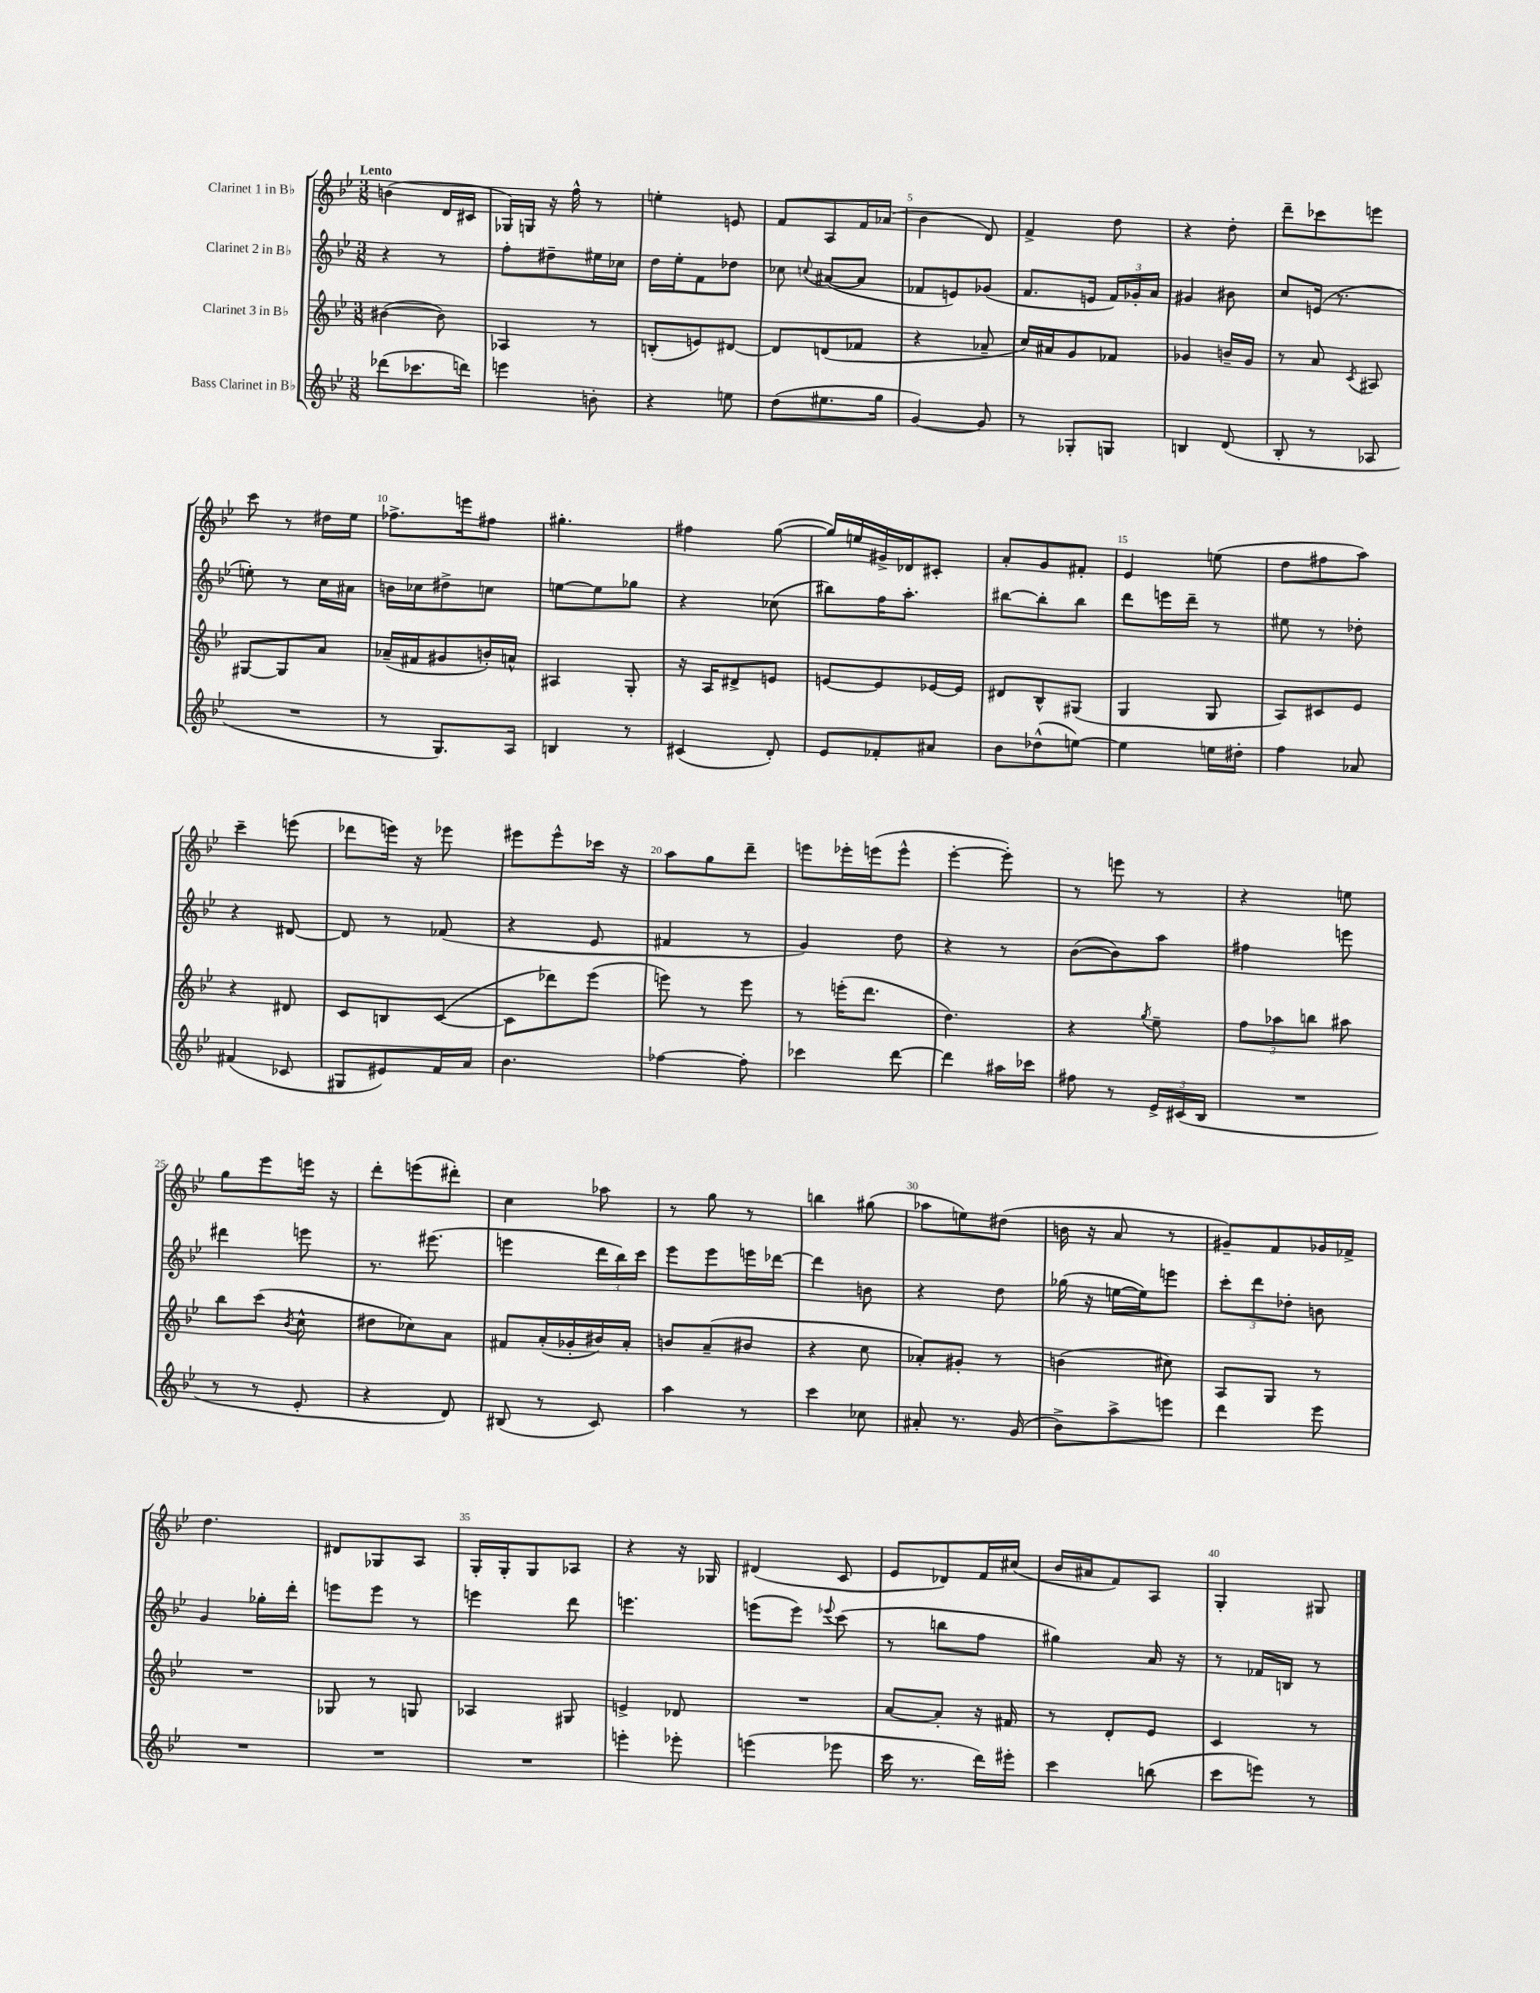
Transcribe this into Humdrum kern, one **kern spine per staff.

**kern	**kern	**kern	**kern
*part4	*part3	*part2	*part1
*staff4	*staff3	*staff2	*staff1
*I"Bass Clarinet in B♭	*I"Clarinet 3 in B♭	*I"Clarinet 2 in B♭	*I"Clarinet 1 in B♭
*clefG2	*clefG2	*clefG2	*clefG2
*k[b-e-]	*k[b-e-]	*k[b-e-]	*k[b-e-]
*M3/8	*M3/8	*M3/8	*M3/8
=1	=1	=1	=1
!	!	!	!LO:TX:a:B:t=Lento
(8ddd-X\L	([4b#X\	4r	(4bn\
8.ccc-X\	.	.	.
.	8b#\])	8r	16d/LL
16dddn\Jk)	.	.	16c#X/JJ
=2	=2	=2	=2
4eeen\	4A-X/	8ff'\L	16G-X/LL)
.	.	.	16Gn/JJ
.	.	8dd#X~\	16r
.	.	.	16ff^^\
8bn'\	8r	16ee#X\L	8r
.	.	16cc-X\JJ	.
=3	=3	=3	=3
4r	(8Bn'/L	16dd\LL	4een'\
.	.	16ee-'\J	.
.	8en/)	8f\	.
8een\	[8d#X/J	8dd-X\J	8en/
=4	=4	=4	=4
(8dd\L	8d#/L]	8cc-X\	8f/L
.	.	8qqccn/	.
8.ee#X\	(8dn/	([8a#X/L	8A/
.	8f-X/J	8a#/J]	16f/L
16gg\Jk	.	.	(16a-X/JJ
=5	=5	=5	=5
[4g/)	4r	8f-X/L	4b-\
.	.	8en/)	.
8g/]	8a-X~/	(8g-X/J	8d/)
=6	=6	=6	=6
8r	16cc/LL)	8.f/L	4f^/
.	16a#X/J	.	.
8G-X'/L	8g/	.	.
.	.	16en/Jk	.
8Gn/J	8f-X/J	24f/LL)	8dd\
.	.	24g-X'/	.
.	.	24a/JJ	.
=7	=7	=7	=7
4Bn/	4g-X/	4g#X/	4r
(8d/	16bn~/LL	8b#X\	8dd'\
.	16g-/JJ	.	.
=8	=8	=8	=8
8B-'/	8r	8cc/L	8ddd~\L
8r	8a/	(16en/Jk	8ccc-X\
.	.	8.r	.
.	8qc/	.	.
8A-X/	8A#X/	.	8eeen\J
!!LO:LB:g=z
=9	=9	=9	=9
4.r	[8G#X/L	8een'\)	8ccc\
.	8G#/]	8r	8r
.	8a/J	16cc\LL	16dd#X\LL
.	.	16a#X\JJ	16ee-\JJ
=10	=10	=10	=10
8r	(16a-X~/LL	16bn\LL	8.ff-X^\L
.	16f#X/J	16cc-X\J	.
8.G/L)	8g#X/	8dd#X^\	.
.	.	.	16eeen\k
.	16bn'/L)	8ccn\J	8ff#X\J
16A/Jk	16an^^/JJ	.	.
=11	=11	=11	=11
4Bn/	4A#X/	[8een\L	4.gg#X'\
.	.	8ee\]	.
8r	8G'/	8gg-X\J	.
=12	=12	=12	=12
(4c#X/	16r	4r	4ff#X\
.	16A/KL	.	.
.	8d#X^/	.	.
8d'/)	8en/J	(8cc-X\	([8gg\
=13	=13	=13	=13
8e-/L	[8en/L	8bb#X\L)	16gg/LL])
.	.	.	16een/
8f-X'/	8e/]	16ff\K	16g#X^/
.	.	8.aa'\J	16d-X/J
8a#X/J	[16e-X/L	.	8c#X'/J
.	16e-/JJ]	.	.
=14	=14	=14	=14
8b-\L	8d#X/L	[8bb#X\L	8a'/L
(8dd-X^^\	8B-^^/	8bb#'\]	8g/
[8een\J)	(8G#X/J	8bb#\J	8f#X'/J
=15	=15	=15	=15
4ee\]	4G/	8ddd\L	4e-/
.	.	16eeen\L	.
.	.	16ddd~\JJ	.
16een\LL	8G/	8r	(8een\
16dd#X'\JJ	.	.	.
=16	=16	=16	=16
4ff\	8A/L)	8ee#X\	8dd\L
.	8c#X/	8r	8ff#X\
8a-X/	8e-/J	8dd-X'\	8aa\J)
!!LO:LB:g=z
=17	=17	=17	=17
(4f#X/	4r	4r	4ccc~\
8c-X/	8d#X/	[8d#X/	(8eeen\
=18	=18	=18	=18
8G#X/L	8c/L	8d#/]	8ddd-X\L
8e#X/)	8Bn/	8r	16eeen\Jk)
.	.	.	16r
16f/L	([8c/J	(8f-X/	8eee-X\
16a/JJ	.	.	.
=19	=19	=19	=19
4.b-\	8c\L]	4r	8eee#X\L
.	8ddd-X\)	.	8eee#^^\
.	(8eee-\J	8e-/	16ccc-X\Jk
.	.	.	16r
=20	=20	=20	=20
[4ff-X\	8eeen\)	4f#X/	8aa\L
.	8r	.	8gg\
8ff-'\]	8eee\	8r	8ddd~\J
=21	=21	=21	=21
4ccc-X\	8r	4g/)	8eeen\L
.	(16eeen'\KL	.	16eee-X'\L
.	8.ddd\J	.	(16eeen\J
[8ddd\	.	8dd\	8eee^^\J
=22	=22	=22	=22
4ddd\]	4.dd\)	4r	[4eee-'\
16aa#X\LL	.	8r	8eee-'\])
16ccc-X\JJ	.	.	.
=23	=23	=23	=23
8ff#X\	4r	([8b-\L	8r
8r	.	8b-\])	8eeen\
.	8qgg/	.	.
24e-^/LL	8ee-~\	8aa\J	8r
(24c#X/	.	.	.
24B-/JJ	.	.	.
=24	=24	=24	=24
4.r	12ff\L	4ff#X\	4r
.	12aa-X\	.	.
.	12bbn\J	.	.
.	8aa#X\	8eeen\	8een\
!!LO:LB:g=z
=25	=25	=25	=25
8r	8bb-\L	4ddd#X\	8gg\L
8r	(8ccc\J	.	8eee-\
.	8qb-/	.	.
8e-'/	8cc^^\	8eeen\	16eeen\Jk
.	.	.	16r
=26	=26	=26	=26
4r	8dd#X\L	8.r	8ddd'\L
.	8cc-X\)	.	(8eeen\
.	.	(8.eee#X\	.
8d/)	8a\J	.	8ddd#X'\J)
=27	=27	=27	=27
(8B#X/	8f#X/L	4eeen\	4cc\
8r	(16a'/L	.	.
.	16g-X'/	.	.
8c/)	16b#X/)	24ddd\LL	8aa-X\
.	.	24bb-\)	.
.	16a'/JJ	.	.
.	.	24ccc\JJ	.
=28	=28	=28	=28
4aa\	8bn/L	8eee-\L	8r
.	(8a~/	8eee-\	8gg\
8r	8b#X/J	16eeen\L	8r
.	.	[16ddd-X\JJ	.
=29	=29	=29	=29
4ccc\	4r	4ddd-\]	4bbn\
8cc-X\	8cc\	8bn\	(8gg#X\
=30	=30	=30	=30
8a#X'/	8a-X'/L)	4r	8aa-X\L
8.r	8g#X'/J	.	8een\)
.	8r	8dd\	(8dd#X\J
(16g/	.	.	.
=31	=31	=31	=31
8b-^\L)	(4bn\	(16gg-X\	16bn\
.	.	16r	16r
8aa^\	.	[16een\LL	8a/
.	.	16ee\J])	.
8eeen\J	8cc#X\)	8eeen\J	8r
=32	=32	=32	=32
4ddd\	8A/L	12ccc'\L	8g#X~/L)
.	.	12ddd\	.
.	8G/J	.	8f/
.	.	12dd-X'\J	.
8eee-\	8r	8bn\	16g-X/L
.	.	.	16f-X^/JJ
!!LO:LB:g=z
=33	=33	=33	=33
4.r	4.r	4g/	4.dd\
.	.	16gg-X'\LL	.
.	.	16ddd'\JJ	.
=34	=34	=34	=34
4.r	8G-X/	8eeen\L	8d#X/L
.	8r	8eee\J	8G-X/
.	8Gn/	8r	8A/J
=35	=35	=35	=35
4.r	4A-X/	4eeen\	16G'/LL
.	.	.	16G'/J
.	.	.	8G/
.	8G#X/	8ddd\	8A-X/J
=36	=36	=36	=36
4eeen'\	4en^/	4.eeen\	4r
8eee-X'\	8d-X/	.	16r
.	.	.	16G-X/
=37	=37	=37	=37
(4eeen\	4.r	(8eeen\L	(4d#X/
.	.	8eee\J)	.
.	.	8qqeee-X/	.
8eee-X\	.	(8ccc\	8c/
=38	=38	=38	=38
16ccc\	[8a/L	8r	8e-/L
8.r	.	.	.
.	8a'/J]	8bbn\L	8d-X/)
16ddd\LL)	16r	8ff\J	16f/L
16eee#X'\JJ	16f#X/	.	(16cc#X/JJ
=39	=39	=39	=39
4ccc\	8r	4gg#X\)	16b-/LL
.	.	.	16a#X/J
.	8d'/L	.	8f/)
(8bbn\	8e-/J	16a/	8A/J
.	.	16r	.
=40	=40	=40	=40
8ccc\L	4c/	8r	4G'/
8eeen\J)	.	16f-X/LL	.
.	.	16Bn/JJ	.
8r	8r	8r	8G#X/
==	==	==	==
*-	*-	*-	*-
